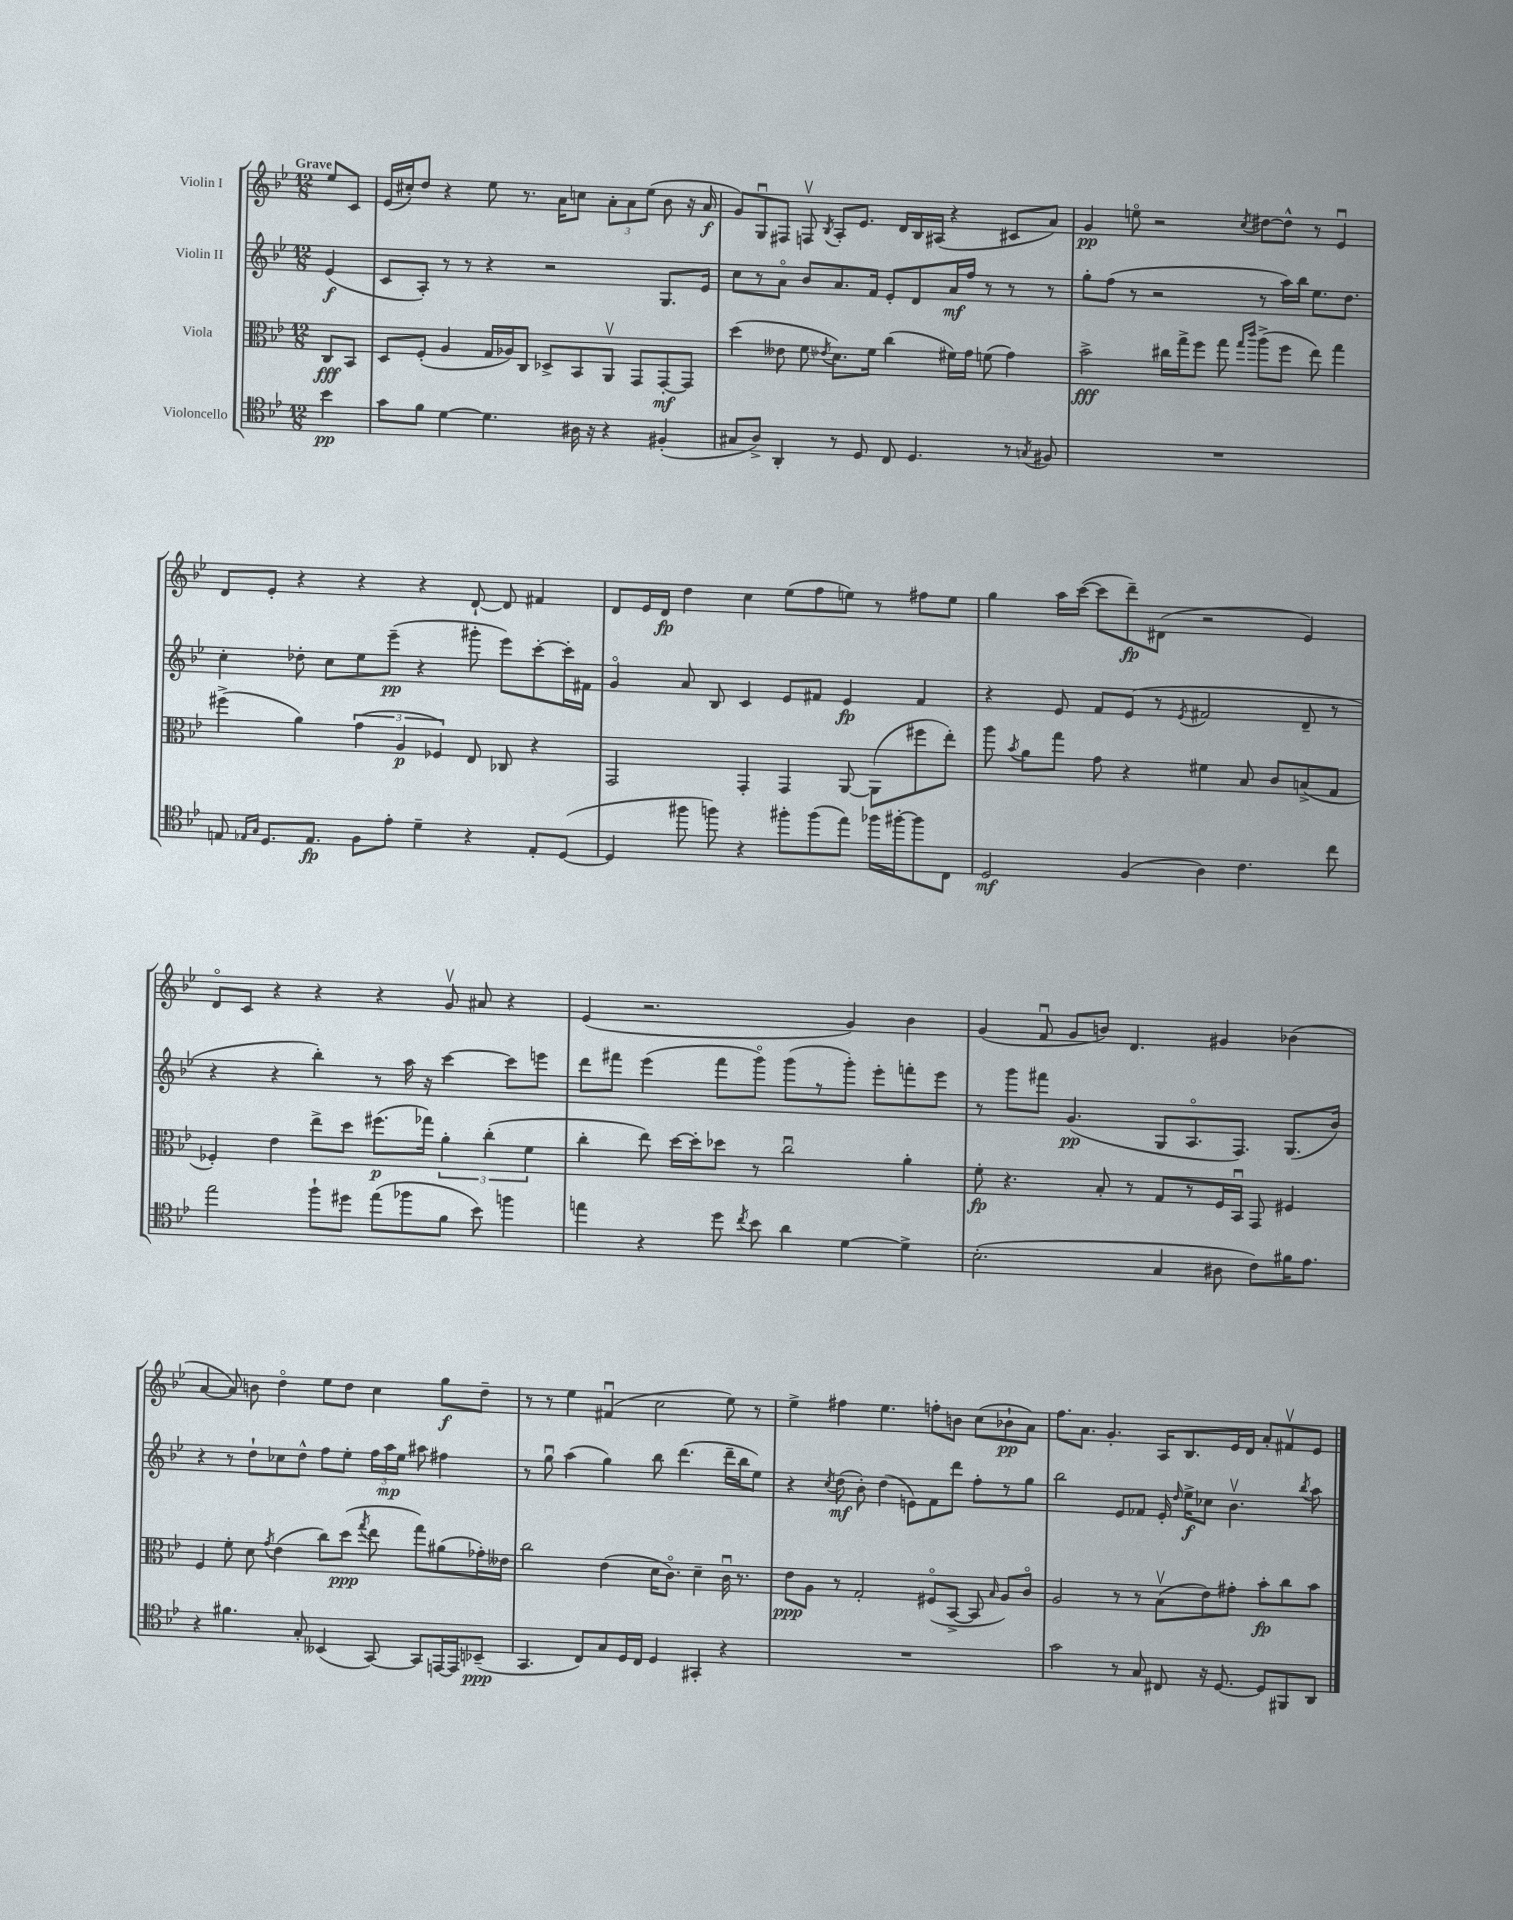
<<
\new StaffGroup <<
\new Staff = "s0" \with { instrumentName = "Violin I" } {
    \clef treble \key bes \major \numericTimeSignature \time 12/8 \partial 4 \tempo "Grave"
    \autoBeamOff ees''8[ c'8] |
    ees'16[( cis''16-.) d''8] r4 ees''8 r8. a'16[ c''8] \tuplet 3/2 { a'8[-. a'8 ees''8]( } bes'8 r16 a'16\f |
    g'8[) g8\downbow fis8] f8\upbow \acciaccatura { bes8 } a8[-. ees'8.] d'16[ bes16 ais16]( r4 cis'8[ a'8]) |
    g'4\pp e''8\flageolet r2 \acciaccatura { c''8 } dis''8[~ dis''8]-^ r8 ees'4\downbow |
    d'8[ ees'8]-. r4 r4 r4 d'8~-! d'8 fis'4 |
    d'8[ ees'16 d'16]\fp d''4 c''4 ees''8[( f''8 e''8]) r8 fis''8[ e''8] |
    g''4 a''16[ c'''16]~( c'''8[ d'''8--\fp) dis'8]( r2 ees'4) |
    d'8[\flageolet c'8] r4 r4 r4 g'8\upbow ais'8 r4 |
    ees'4( r2. g'4) bes'4 |
    g'4( f'8\downbow g'8[ b'8]) d'4. gis'4 bes'4( |
    a'4~ a'8) b'8 d''4\flageolet ees''8[ d''8] c''4 g''8[\f d''8]-- |
    r8 r8 ees''4 fis'4\downbow( c''2 ees''8) r8 |
    ees''4-> fis''4 ees''4. f''8[-. b'8] c''8[( bes'8-!\pp a'8]) |
    f''8.[ a'8.] g'4.-. a16[ bes8. ees'16 d'16] a'8[-. fis'8\upbow ees'8] \bar "|." |
}
\new Staff = "s1" \with { instrumentName = "Violin II" } {
    \clef treble \key bes \major \numericTimeSignature \time 12/8 \partial 4
    \autoBeamOff ees'4\f( |
    c'8[ a8]-.) r8 r8 r4 r2 g8.[ ees'16] |
    c''8[ r8 a'8]\flageolet bes'8[ a'8. f'16] ees'8[-. d'8 a'16\mf f''16] r8 r8 r8 |
    g''8[-. f''8]( r8 r2 r8 a''16[) bes''16] ees''8.[ d''8.] |
    c''4-. des''8-. c''8[ ees''8 ees'''8]--\pp( r4 gis'''8-. ees'''8[) c'''8~-. c'''16-. fis'16] |
    g'4\flageolet a'8 bes8 c'4 ees'8[ fis'8] ees'4\fp fis'4 |
    r4 ees'8 f'8[ ees'8]( r8 \acciaccatura { ees'8 } fis'2 d'8-- r8 |
    r4 r4 bes''4-.) r8 a''16 r16 c'''4~ c'''8[ e'''8] |
    d'''8[ fis'''8] ees'''4( fis'''8[ g'''8]\flageolet) g'''8[( r8 g'''8]-.) ees'''8[-. f'''8-. ees'''8] |
    r8 g'''8[ fis'''8] g'4.\pp( g8[ a8.\flageolet f8.]) g8.[( bes'16]) |
    r4 r8 d''8[-! ces''8 d''8]-^ f''8[ ees''8]-. \tuplet 3/2 { f''16[ a''16\mp ees''16] } ais''8 fis''4 |
    r8 g''8\downbow a''4( g''4) bes''8 d'''4.( d'''16[-- bes''16 ees''8]) |
    r4 \acciaccatura { c''8 } d''8\mf( bes'8-.) d''4( e'8[) f'8 d'''8] f''8[-. r8 g''8] |
    bes''2 ees'8[ fes'8] ees'16-. \grace { d''16 } ees''16[->\f ces''8] bes'4.\upbow \acciaccatura { bes''8 } a''8 \bar "|." |
}
\new Staff = "s2" \with { instrumentName = "Viola" } {
    \clef alto \key bes \major \numericTimeSignature \time 12/8 \partial 4
    \autoBeamOff c8[\fff bes,8] |
    d8[ f8]-.( a4 g16[ aes16) c8] des8[-> bes,8 a,8]\upbow g,8[ g,8~-.\mf g,8] |
    d''4( eeses'8 f'8 \acciaccatura { ees'8 } d'8.[) f'16] c''4( fis'16[) g'16] f'8( g'4) |
    bes'2->\fff cis''16[ g''16-> f''8] g''8 \grace { g''16[ c'''16] } a''8[->( f''8] ees''8) g''4 |
    fis''4->( a'4) \tuplet 3/2 { g'4( a4\p fes4) } ees8 ces8 r4 |
    g,2 g,4-. g,4 a,8~ a,8[( fis''8 ees''8]-.) |
    a''8 \acciaccatura { bes'8 } a'8[ g''8] g'8 r4 fis'4 bes8 c'8[ b8->( g8] |
    fes4-.) ees'4 ees''8[-> d''8] fis''8.[\p( ges''16]) \tuplet 3/2 { a'4-. c''4-.( f'4 } |
    c''4-. ees''8) d''16[~ d''16-. des''8] r8 c''2\downbow a'4-. |
    f'8-.\fp r4. bes8-. r8 g8[ r8 f16 bes,16]\downbow g,8 fis4 |
    f4 f'8-. d'8 \acciaccatura { g'8 } ees'4( c''8[) d''8]\ppp( \acciaccatura { g''8 } ees''8 g''8[) ais'8( ges'16-.) eeses'16] |
    c''2 ees'4( d'16[ c'8.]\flageolet) d'4-- c'16\downbow r8. |
    ees'8[\ppp a8] r8 g2-. fis8[\flageolet( bes,8]~-> bes,8 \grace { bes16 } a8[) c'8]\flageolet |
    a2 r8 r8 bes8[\upbow( ees'8) gis'8]-. bes'8[-.\fp c''8 bes'8] \bar "|." |
}
\new Staff = "s3" \with { instrumentName = "Violoncello" } {
    \clef tenor \key bes \major \numericTimeSignature \time 12/8 \partial 4
    \autoBeamOff bes'4\pp |
    g'8[ f'8] d'4~ d'4. ais16 r16 r4 fis4-.( |
    gis8[ a8]->) a,4-. r8 d8 c8 d4. r8 \acciaccatura { g8 } fis8 |
    R1. |
    e8 \grace { ees16[ g16] } d8.[ ees8.]\fp f8[ ees'8]-. d'4-- r4 ees8[-. d8]~( |
    d4 fis''8 f''8) r4 fis''8[-. fis''8( ees''8]) fes''16[ fis''16~-. fis''8 c8] |
    d2\mf f4( a4) c'4. c''8 |
    ees''2 f''8[-! dis''8] ees''8[( fes''8 f'8] bes'8) f''4 |
    e''4 r4 d''8 \acciaccatura { c''8 } bes'8 a'4 d'4~ d'4-> |
    bes2.-.( g4 ais8 c'8[) fis'16 ees'8.] |
    r4 fis'4. g8-. beses,4( g,8~) g,8[ e,16~ e,16 bes,8]--\ppp( |
    g,4. c8[) g8 d16 c16] d4 gis,4-. r4 |
    R1. |
    g'2 r8 g8 cis8 r16 d8.~ d8[ fis,8 a,8] \bar "|." |
}
>>
>>
\layout { \context { \Score \remove "Bar_number_engraver" } }
